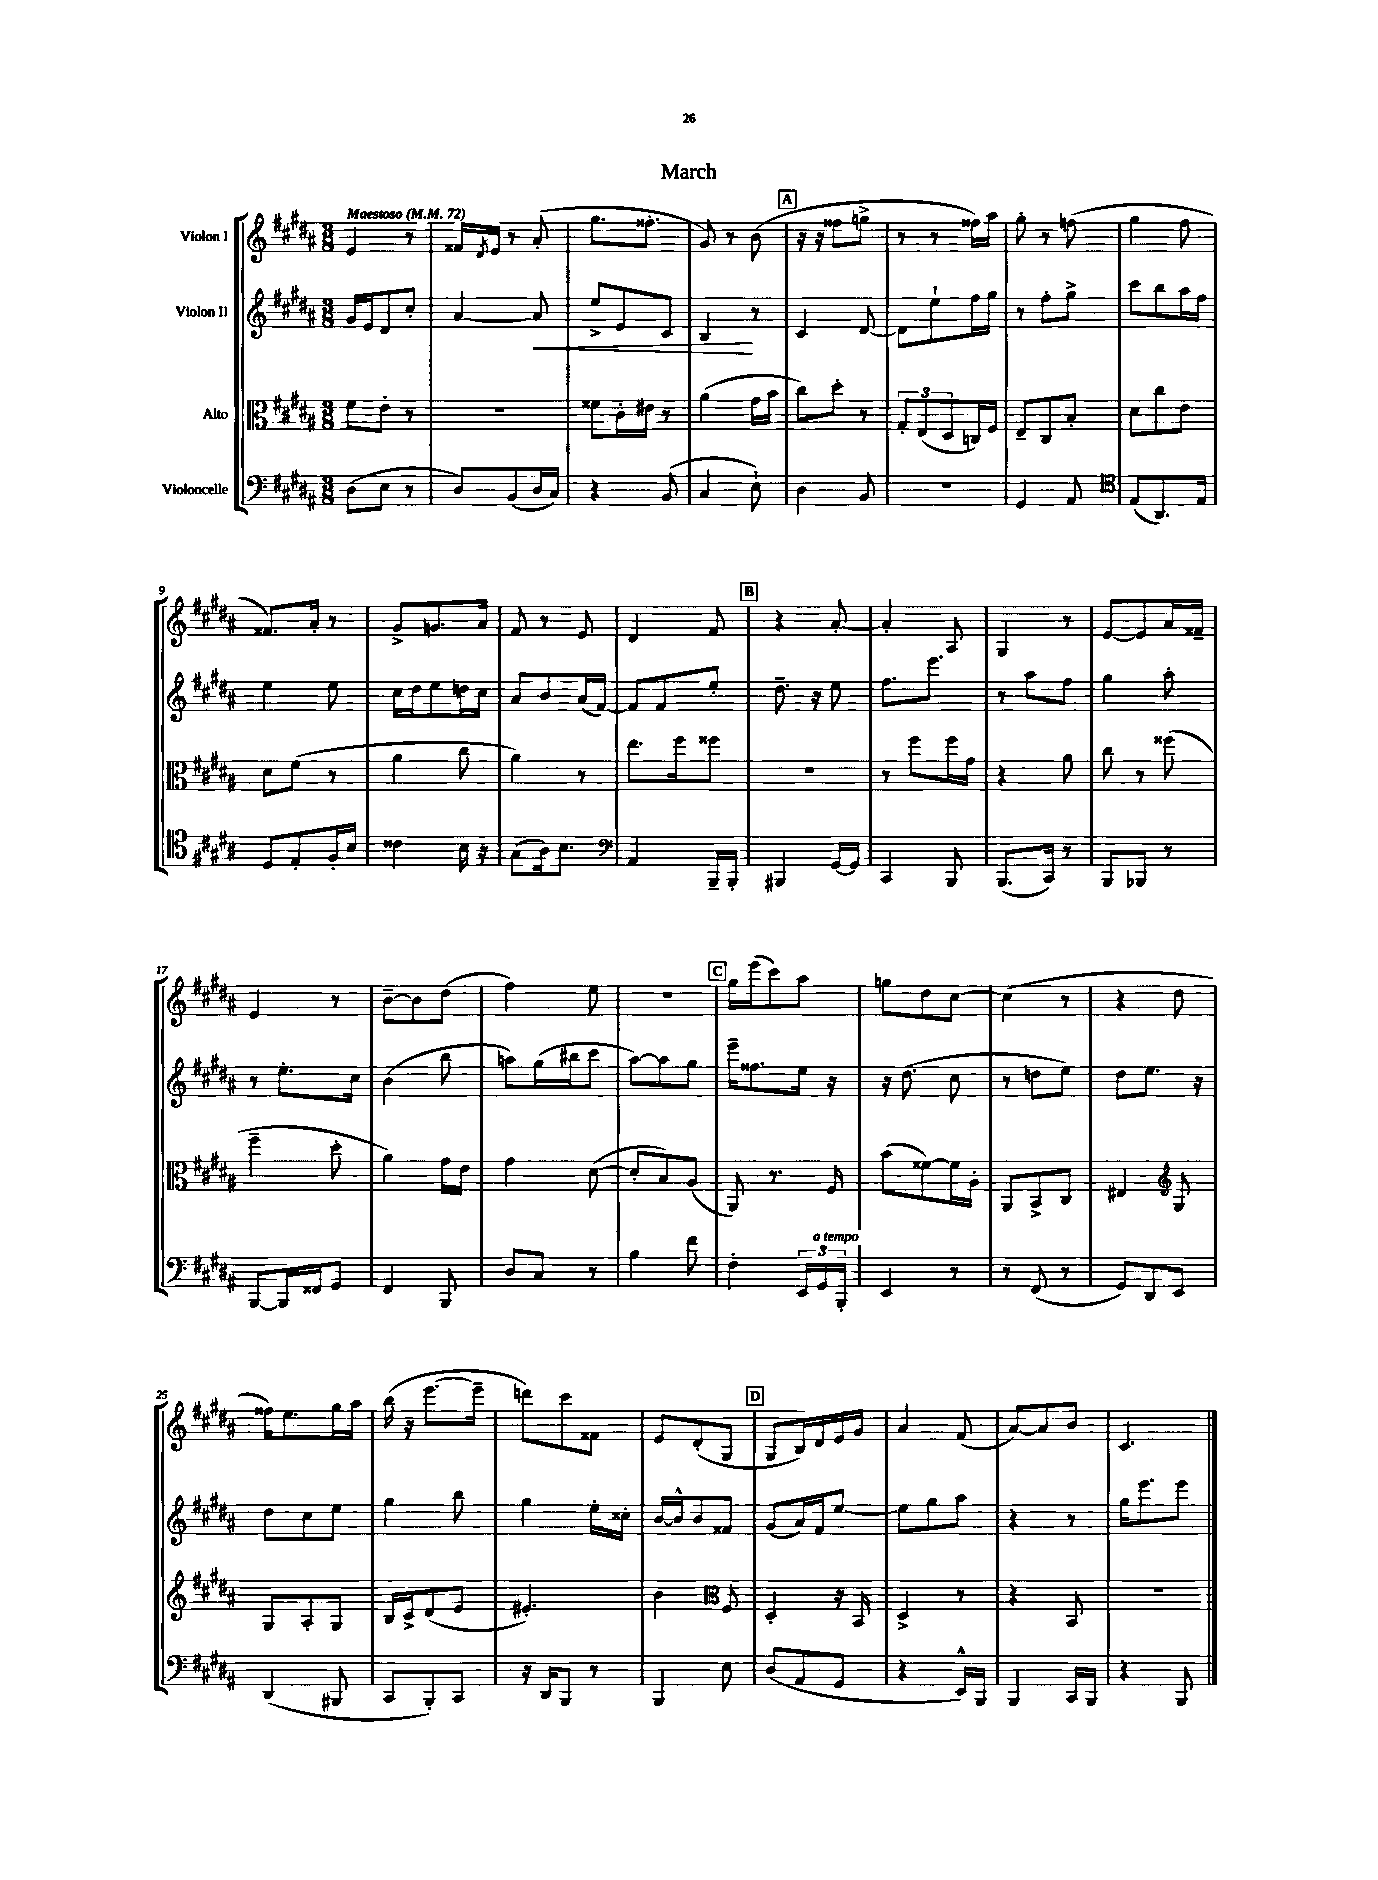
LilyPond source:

\header { title = "March" }
<<
\new StaffGroup <<
\new Staff = "s0" \with { instrumentName = "Violon I" } {
    \clef treble \key b \major \numericTimeSignature \time 3/8 \tempo "Maestoso" 4 = 72
    e'4 r8 |
    fisis'16 \acciaccatura { dis'8 } e'16 r8 ais'8-.( |
    gis''8. fisis''8.-. |
    gis'8) r8 b'8( |
    \mark \markup { \box "A" } r16 r16 fisis''8 g''8-> |
    r8 r8 fisis''16) ais''16 |
    gis''8-. r8 f''8( |
    gis''4 fis''8 |
    fisis'8.) ais'16-. r8 |
    gis'8-> g'8. ais'16 |
    fis'8 r8 e'8 |
    dis'4 fis'8 |
    \mark \markup { \box "B" } r4 ais'8~-. |
    ais'4-. ais8 |
    gis4 r8 |
    e'8~ e'8 ais'16 fisis'16-- |
    e'4 r8 |
    b'8~-- b'8 dis''8( |
    fis''4) e''8 |
    R4. |
    \mark \markup { \box "C" } gis''16 e'''16( cis'''8) ais''8 |
    g''8 dis''8 cis''8~ |
    cis''4( r8 |
    r4 dis''8 |
    fisis''16) e''8. gis''16 ais''16 |
    b''16( r16 e'''8.~ e'''16-- |
    d'''8) cis'''8 fisis'8 |
    e'8 dis'8-.( gis8 |
    \mark \markup { \box "D" } gis8 b16) dis'16 e'16 gis'16 |
    ais'4 fis'8( |
    ais'8~) ais'8 b'8 |
    cis'4. \bar "|." |
}
\new Staff = "s1" \with { instrumentName = "Violon II" } {
    \clef treble \key b \major \numericTimeSignature \time 3/8
    gis'16 e'16 dis'8 cis''8-. |
    ais'4~ ais'8\< |
    e''8-> e'8 cis'8 |
    b4\! r8 |
    \mark \markup { \box "A" } cis'4 dis'8~ |
    dis'8 e''8-! fis''16 gis''16 |
    r8 fis''8-. gis''8-> |
    cis'''8 b''8 ais''16 fis''16 |
    e''4 e''8 |
    cis''16 dis''16 e''8 d''16 cis''16 |
    ais'8 b'8 ais'16( fis'16~) |
    fis'8 fis'8 e''8-. |
    \mark \markup { \box "B" } dis''8.-- r16 e''8 |
    fis''8. e'''8. |
    r8 ais''8 fis''8 |
    gis''4 ais''8-. |
    r8 e''8.-. cis''16 |
    b'4( b''8 |
    a''8) gis''16( bis''16 cis'''8 |
    ais''8~) ais''8 gis''8 |
    \mark \markup { \box "C" } e'''16-- fisis''8. e''16 r16 |
    r16 dis''8.( cis''8 |
    r8 d''8 e''8) |
    dis''8 e''8. r16 |
    dis''8 cis''8 e''8 |
    gis''4 b''8 |
    gis''4 e''16-. cisis''16-. |
    b'16~ b'16-^ b'8 fisis'8 |
    \mark \markup { \box "D" } gis'8( ais'16) fis'16 e''8~ |
    e''8 gis''8 ais''8 |
    r4 r8 |
    gis''16 e'''8. e'''8 \bar "|." |
}
\new Staff = "s2" \with { instrumentName = "Alto" } {
    \clef alto \key b \major \numericTimeSignature \time 3/8
    fis'8 e'8-. r8 |
    R4. |
    fisis'8 cis'16-. eis'16 r8 |
    ais'4( gis'16 b'16 |
    \mark \markup { \box "A" } cis''8) dis''8-. r8 |
    \tuplet 3/2 { gis8-. e8( dis8 } c16) fis16 |
    e8-- cis8 b8-. |
    dis'8 cis''8 e'8 |
    dis'8 fis'8( r8 |
    ais'4 cis''8 |
    ais'4) r8 |
    e''8. fis''16 fisis''8 |
    \mark \markup { \box "B" } R4. |
    r8 fis''8 fis''16 gis'16 |
    r4 ais'8 |
    cis''8 r8 fisis''8( |
    fis''4-- dis''8-. |
    ais'4) gis'16 e'16 |
    gis'4 dis'8~( |
    dis'8-. b8) ais8( |
    \mark \markup { \box "C" } ais,8) r8. fis16 |
    b'8( fisis'8~) fisis'16 ais16-. |
    ais,8 b,8-> cis8 |
    eis4 \clef treble gis8 |
    gis8 ais8-. gis8 |
    b16 cis'16-> dis'8( e'8 |
    eis'4.-.) |
    b'4 \clef alto fis8 |
    \mark \markup { \box "D" } dis4-. r16 b,16 |
    dis4-> r8 |
    r4 b,8 |
    R4. \bar "|." |
}
\new Staff = "s3" \with { instrumentName = "Violoncelle" } {
    \clef bass \key b \major \numericTimeSignature \time 3/8
    dis8( e8 r8 |
    dis8) b,8( dis16 cis16) |
    r4 b,8( |
    cis4 e8-!) |
    \mark \markup { \box "A" } dis4 b,8 |
    R4. |
    gis,4 ais,8 |
    \clef tenor e8( ais,8.) e16 |
    dis8 e8-. fis16-. b16 |
    cisis'4 b16 r16 |
    gis8( ais16) b8. |
    \clef bass ais,4 b,,16-- b,,16-. |
    \mark \markup { \box "B" } bis,,4 gis,16~ gis,16 |
    cis,4 b,,8 |
    b,,8.( cis,16) r8 |
    b,,8 bes,,8 r8 |
    b,,8~ b,,16 fisis,16 gis,8 |
    fis,4 b,,8 |
    dis8 cis8 r8 |
    b4 fis'8 |
    \mark \markup { \box "C" } fis4-. \tuplet 3/2 { e,16 gis,16^\markup { \italic "a tempo" } b,,16-. } |
    e,4 r8 |
    r8 fis,8( r8 |
    gis,8) dis,8 e,8 |
    dis,4( bis,,8 |
    cis,8 b,,8-.) cis,8 |
    r16 dis,16 b,,8 r8 |
    b,,4 e8 |
    \mark \markup { \box "D" } dis8( ais,8 gis,8 |
    r4 e,16-^) b,,16 |
    b,,4 cis,16 b,,16 |
    r4 b,,8 \bar "|." |
}
>>
>>
